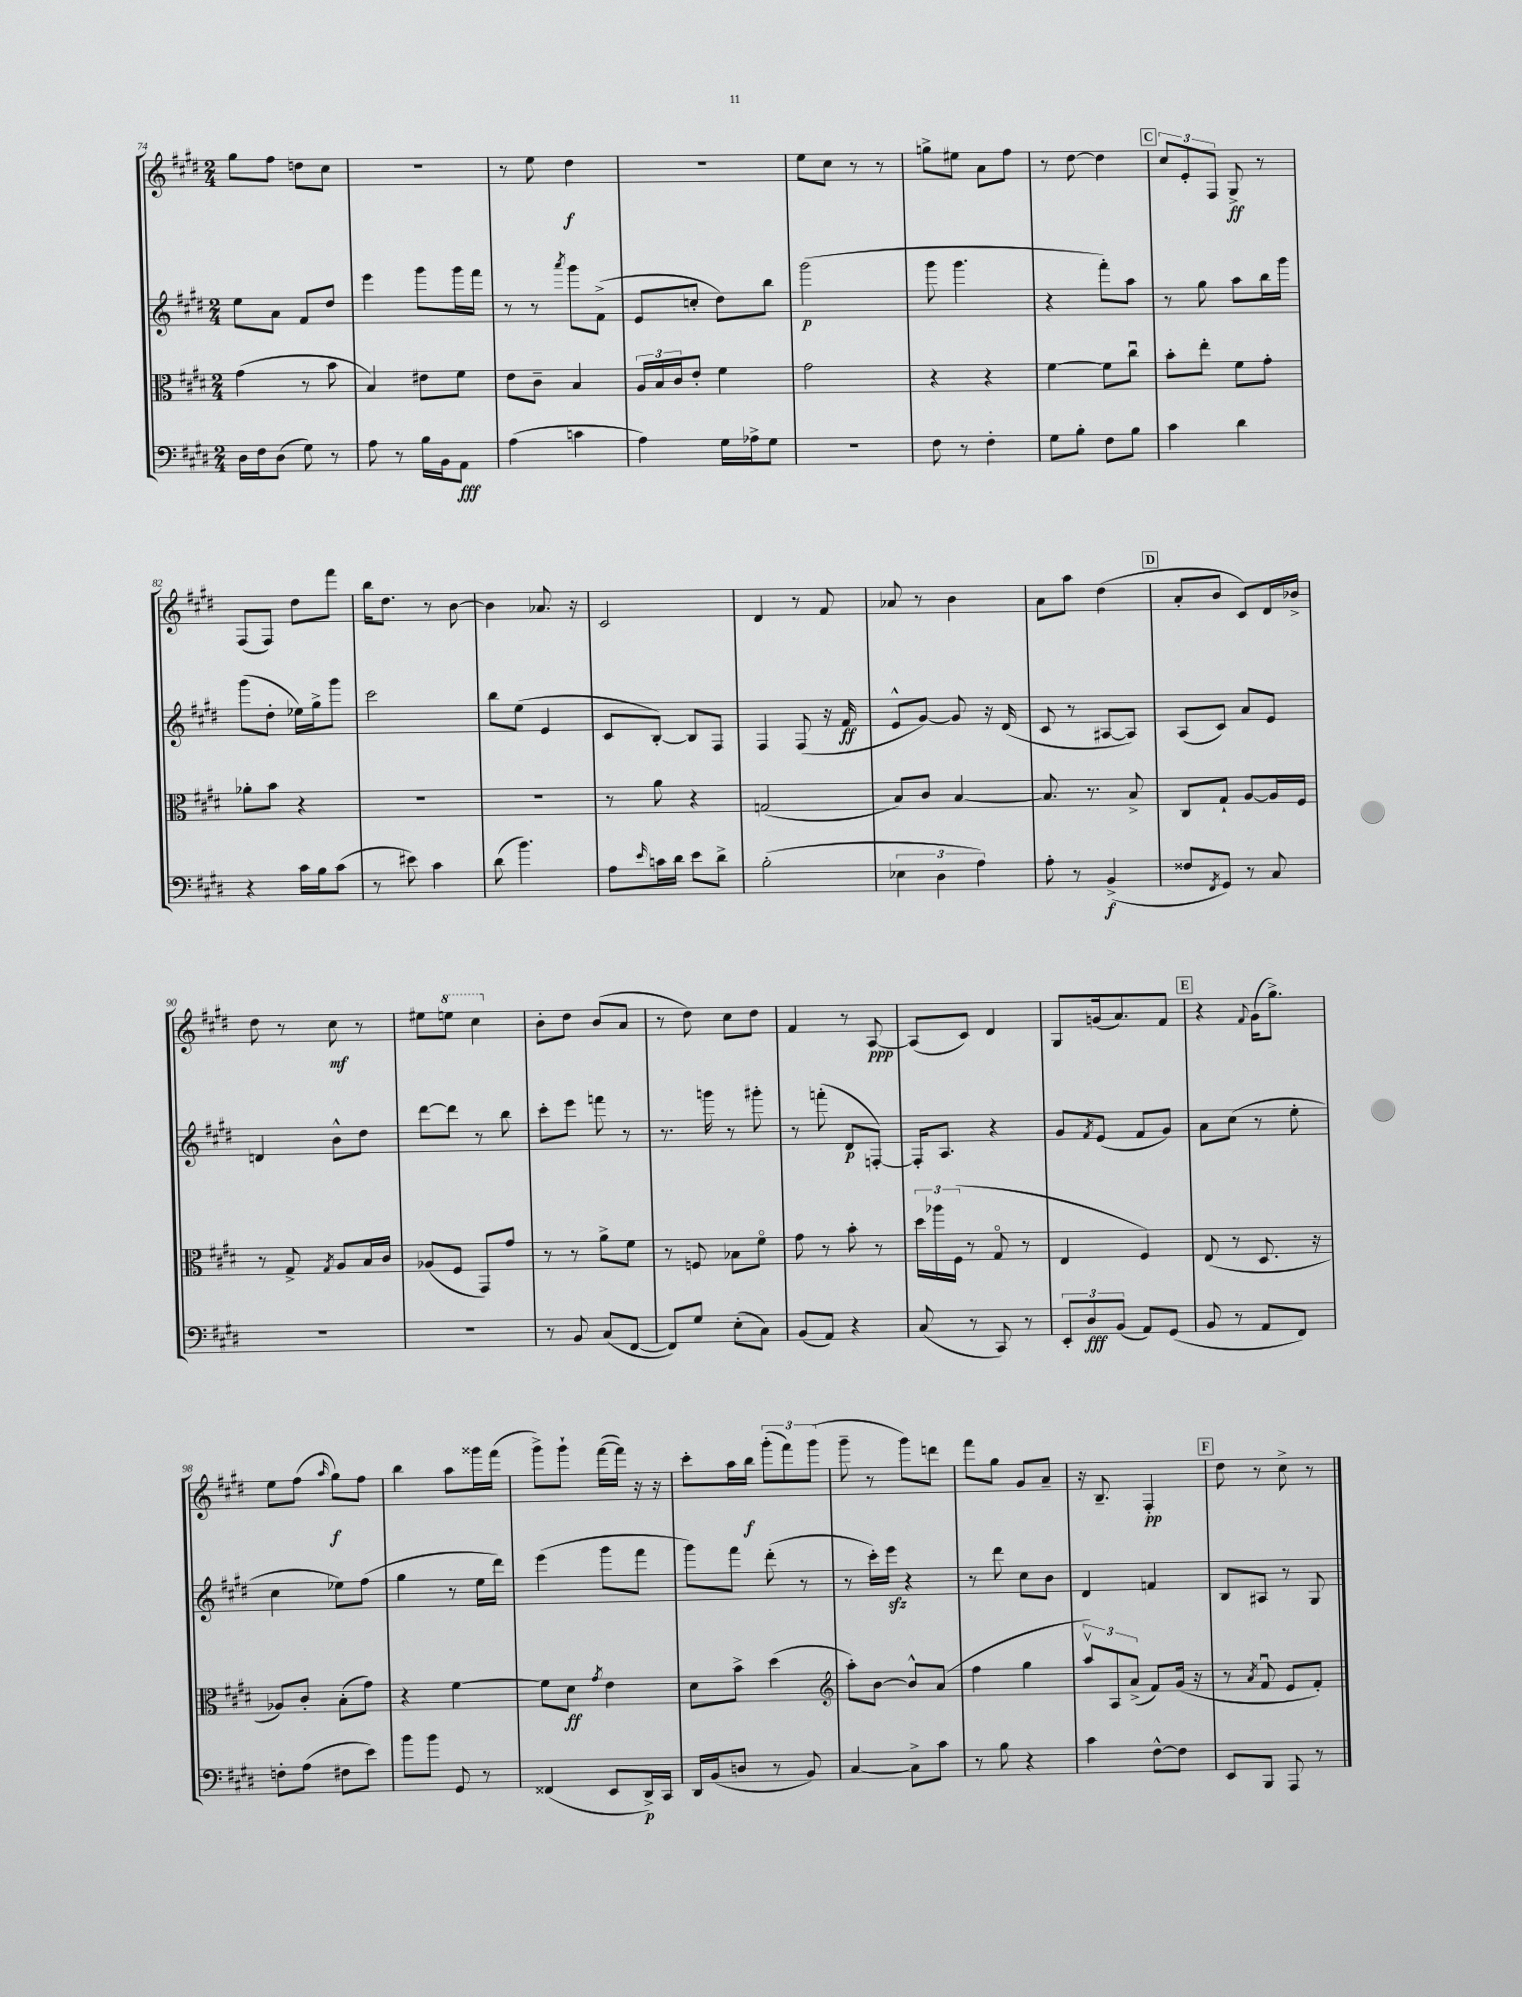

**kern	**kern	**kern	**kern
*staff4	*staff3	*staff2	*staff1
*clefF4	*clefC3	*clefG2	*clefG2
*k[f#c#g#d#]	*k[f#c#g#d#]	*k[f#c#g#d#]	*k[f#c#g#d#]
*M2/4	*M2/4	*M2/4	*M2/4
16D#	(4g#	8ee	8gg#
16F#	.	.	.
(8D#	.	8a	8ff#
8G#)	8r	8f#	8dd
8r	8b	8dd#	8cc#
=	=	=	=
8A	4B)	4eee	2r
8r	.	.	.
16B	8e#	8ggg#	.
16BB	.	.	.
8AA	8f#	16ggg#	.
.	.	16fff#	.
=	=	=	=
(4A	8e	8r	8r
.	8c#~	8r	8ee
.	.	8qaaa	.
4c	4B	8ggg#	4dd#
.	.	(8f#^	.
=	=	=	=
4A)	24A	8e	2r
.	24B	.	.
.	24c#	.	.
.	8e'	8cc'	.
16G#	4f#	8dd#)	.
16A-^	.	.	.
8G#	.	8bb	.
=	=	=	=
2r	2g#	(2ggg#	8ee
.	.	.	8cc#
.	.	.	8r
.	.	.	8r
=	=	=	=
8F#	4r	8ggg#	8gg^
8r	.	4.ggg#	8ee#
4F#'	4r	.	8a
.	.	.	8ff#
=	=	=	=
8G#	[4f#	4r	8r
8B'	.	.	[8dd#
8F#	8f#]	8fff#')	4dd#]
8B	8cc#u	8aa	.
=	=	=	=
4c#	8b'	8r	12cc#
.	.	.	12e'
.	8ee'	8gg#	.
.	.	.	12F#
4d#	8f#	8aa	8G#^
.	8g#'	16bb	8r
.	.	16ggg#	.
=	=	=	=
4r	8a-'	(8ggg#	(8F#
.	8b	8dd#'	8F#)
16c#	4r	16ee-)	8dd#
16B	.	16gg#^	.
(8c#	.	8ggg#	8fff#
=	=	=	=
8r	2r	2ccc#	16bb
.	.	.	8.dd#
8e#)	.	.	.
4c#	.	.	8r
.	.	.	[8b
=	=	=	=
(8d#	2r	8bb	4b]
4.b)	.	(8ee	.
.	.	4e	8.a-
.	.	.	16r
=	=	=	=
8A	8r	8c#	2c#
16qqe	.	.	.
16c	8a	[8B')	.
16d#	.	.	.
8e	4r	8B]	.
8d#^	.	8F#	.
=	=	=	=
(2B'	(2G	4F#	4d#
.	.	(8F#	8r
.	.	16r	8f#
.	.	16f#	.
=	=	=	=
6E-	8B)	8e^^	8a-
.	8c#	[8g#)	8r
6D#	.	.	.
.	[4B	8g#]	4b
6A)	.	.	.
.	.	16r	.
.	.	(16d#	.
=	=	=	=
8A'	8.B]	8c#	8a
8r	.	8r	8aa
.	8.r	.	.
(4BB^	.	[8A#	(4dd#
.	8B^	8A#])	.
=	=	=	=
8F##	8C#	(8A	8a'
8qFF#	.	.	.
8GG#)	8G#`	8c#)	8b
8r	[8A	8a	8c#)
8C#	16A]	8e	16d#
.	16F#	.	16b-^
=	=	=	=
2r	8r	4d	8dd#
.	8G#^	.	8r
.	8qG#	.	.
.	8A	8b^^	8cc#
.	16B	8dd#	8r
.	16c#	.	.
=	=	=	=
2r	(8A-	[8ddd#	8ee#
.	8F#	8ddd#]	8eee
.	8GG#)	8r	4ccc#
.	8g#	8bb	.
=	=	=	=
8r	8r	8ccc#'	8b'
8BB	8r	8eee	8dd#
(8C#	8a^	8fff	(8b
[8FF#	8f#	8r	8a
=	=	=	=
8FF#])	8r	8.r	8r
8G#	8F	.	8dd#)
.	.	16ggg	.
(8E'	8B-	8r	8cc#
8C#)	8f#o	8ggg#'	8dd#
=	=	=	=
(8BB	8g#	8r	4f#
8AA)	8r	(8fff'	.
4r	8b'	8d#	8r
.	8r	[8F')	[8A
=	=	=	=
(8C#	24dd#	16F']	(8A]
.	24aa-	.	.
.	.	8.A	.
.	(24F#	.	.
8r	8r	.	8c#)
8CC#)	8G#o	4r	4d#
8r	8r	.	.
=	=	=	=
12EE'	4E	8g#	8G#
12D#	.	.	.
.	.	8qf#	.
.	.	(8e	(16g
(12BB	.	.	.
.	.	.	8.a)
8AA)	4F#)	8f#	.
(8GG#	.	8g#)	8f#
=	=	=	=
8BB	(8E	8a	4r
8r	8r	(8cc#	.
.	.	.	8qqf#
8AA	8.D#	8r	(16g#
.	.	.	8.gg#^)
8FF#)	.	8ee'	.
.	16r	.	.
=	=	=	=
8F'	8A-)	4cc#	8ee
(8A	8c#'	.	(8ff#
.	.	.	16qqaa
8F#	(8B'	8ee-)	8gg#)
8e)	8g#)	(8ff#	8ff#
=	=	=	=
8b	4r	4gg#	4bb
8b	.	.	.
8GG#	[4f#	8r	8aa
8r	.	16ee	16ggg##
.	.	16ddd#)	(16fff#
=	=	=	=
(4FF##	8f#]	(4eee	8ggg#^)
.	8d#	.	8ggg#`
.	8qg#	.	.
8EE	4e	8ggg#	([16fff#
.	.	.	16fff#])
16DD#^)	.	8fff#	16r
16CC#	.	.	16r
=	=	=	=
16DD#	8d#	8ggg#)	8ccc#'
(16BB	.	.	.
8D	8b^	8fff#	16aa
.	.	.	16bb
8r	(4dd#	(8ddd#'	(12ggg#'
.	.	.	12fff#)
8BB)	.	8r	.
.	.	.	(12ggg#
=	=	=	=
*	*clefG2	*	*
[4C#	8aa')	8r	8ggg#~
.	[8b	16ccc#')	8r
.	.	16eee	.
8C#^]	8b^^]	4r	8ggg#)
8c#	(8a	.	8ddd
=	=	=	=
8r	4ff#	8r	8fff#
8B	.	8ddd#	8gg#
4r	4gg#	8cc#	8g#
.	.	8b	8a~
=	=	=	=
4c#	12aav)	4d#	16r
.	.	.	8.B~
.	12A	.	.
.	(12a^	.	.
[8F#^^	8f#)	4f	4F#'
8F#]	(16g#	.	.
.	16r	.	.
=	=	=	=
8EE	8r	8B	8dd#
.	8qa	.	.
8BBB	8f#u	8A#	8r
8AAA	8e	8r	8cc#^
8r	8f#')	8G#	8r
==	==	==	==
*-	*-	*-	*-
